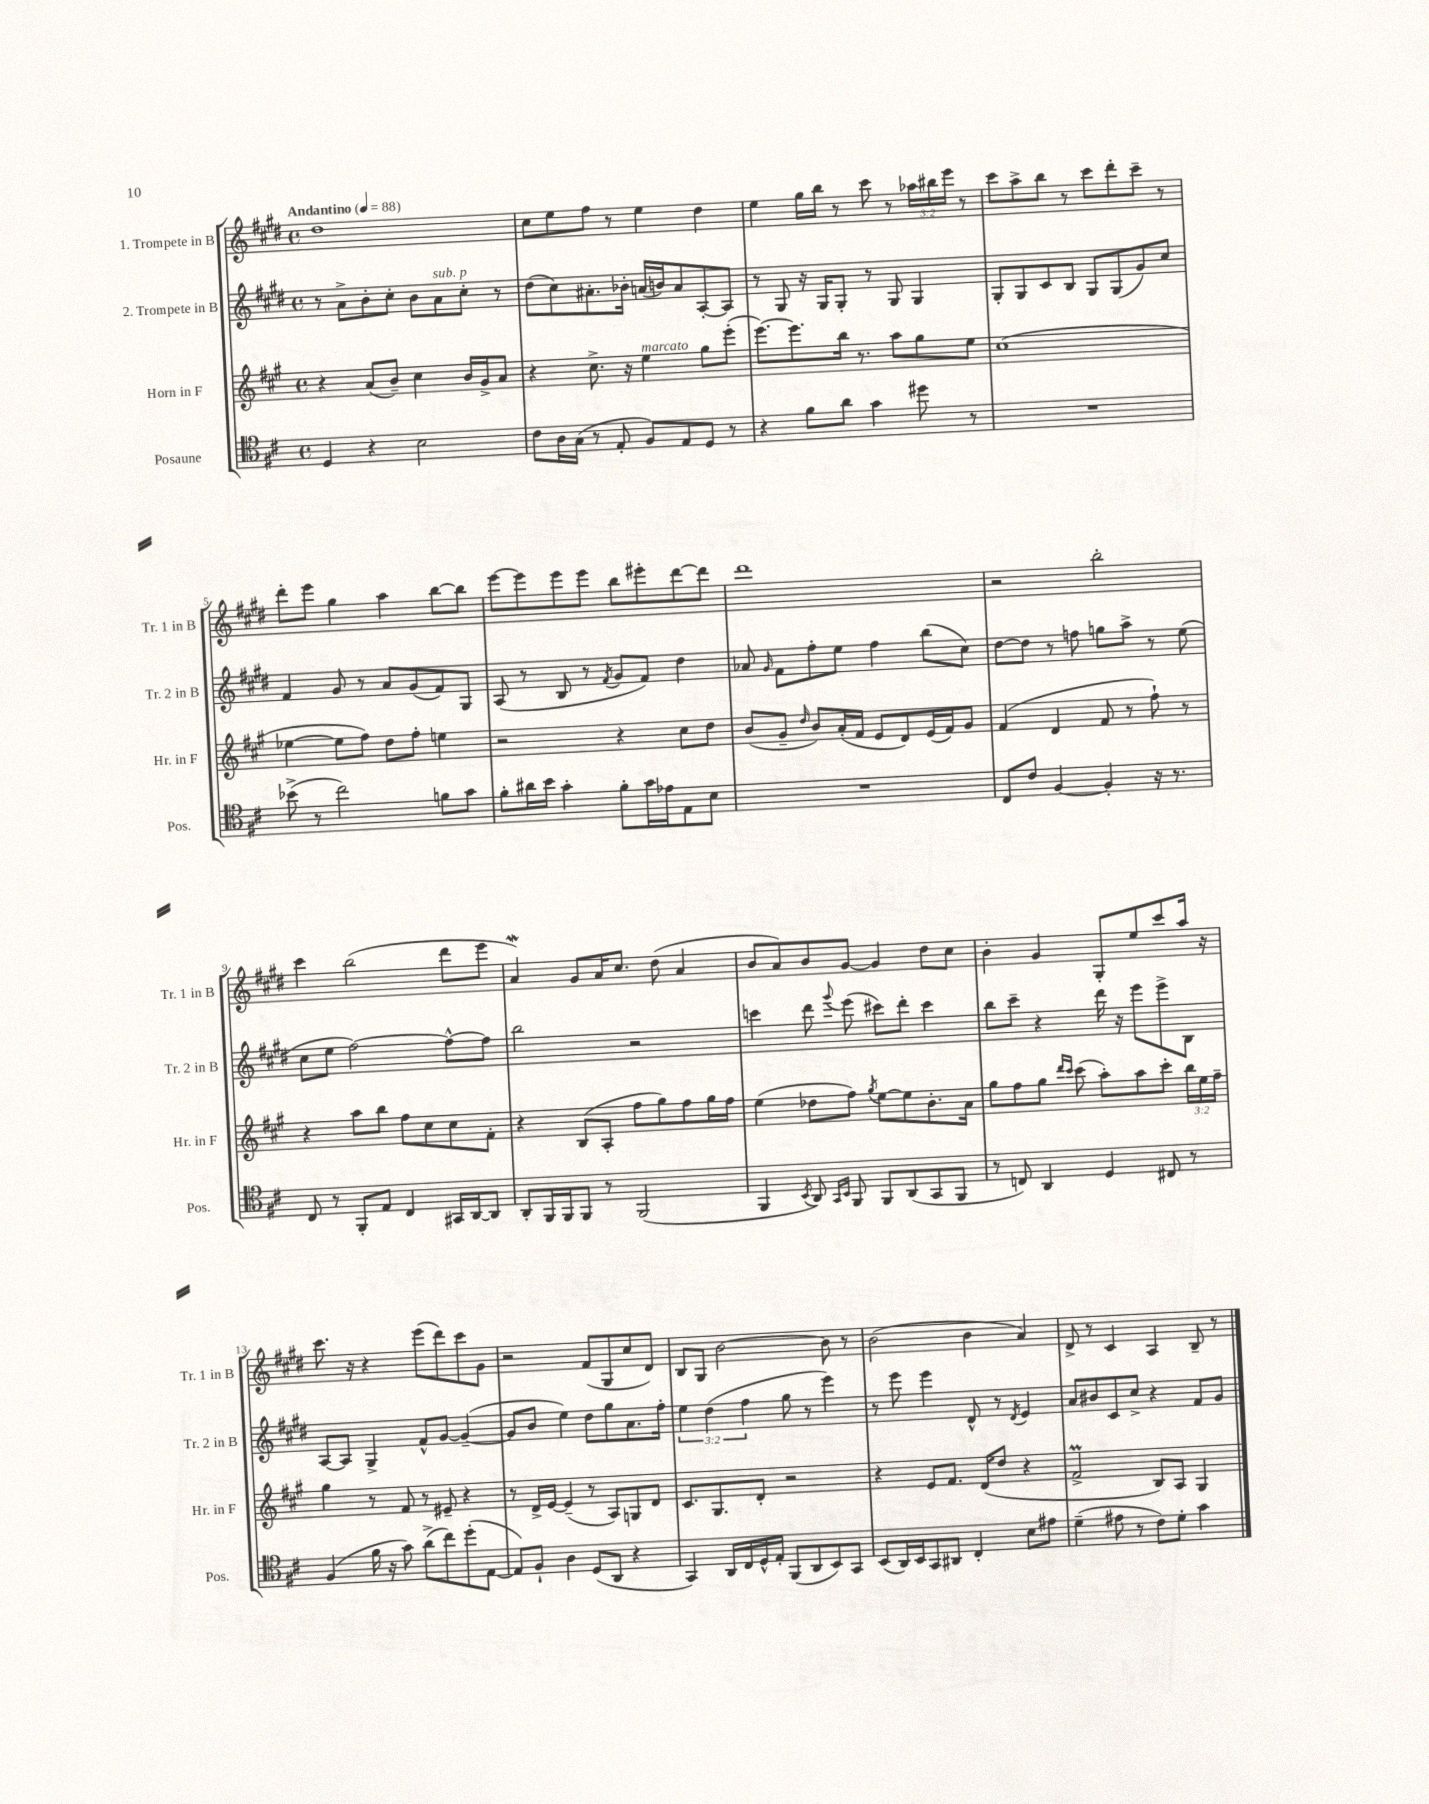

**kern	**kern	**kern	**kern
*part4	*part3	*part2	*part1
*staff4	*staff3	*staff2	*staff1
*I"Posaune	*I"Horn in F	*I"2. Trompete in B	*I"1. Trompete in B
*I'Pos.	*I'Hr. in F	*I'Tr. 2 in B	*I'Tr. 1 in B
*clefC4	*clefG2	*clefG2	*clefG2
*k[f#c#]	*k[f#c#g#]	*k[f#c#g#d#]	*k[f#c#g#d#]
*M4/4	*M4/4	*M4/4	*M4/4
*met(c)	*met(c)	*met(c)	*met(c)
*MM88	*MM88	*MM88	*MM88
=1	=1	=1	=1
!	!	!	!LO:TX:a:B:t=Andantino
4D/	4r	8r	1dd#
.	.	8a^\L	.
4r	(8a/L	8b'\	.
.	8b~/J)	8cc#'\J	.
2B\	4cc#\	8b\L	.
!	!	!LO:TX:a:i:t=sub. p	!
.	.	8a\	.
.	16b/LL	8cc#'\J	.
.	16g#^/J	.	.
.	8a/J	8r	.
=2	=2	=2	=2
8c#\L	4r	(8dd#\L	8cc#\L
16A\L	.	8cc#\)	8ee\
(16G\JJ	.	.	.
8r	8.cc#^\	8.a#X'\	8ff#\J
8E'/	.	.	8r
.	16r	16b-X'\Jk	.
!	!LO:TX:a:i:t=marcato	!	!
8F#/L)	4ee\	(16an/LL	4ee\
.	.	16bn/J)	.
8E/	.	8a/	.
8D/J	8gg#\L	[8A'/	4dd#\
8r	(8eee'\J	8A/J]	.
=3	=3	=3	=3
4r	[8.eee\L)	8r	4ee\
.	.	8G#/	.
.	8.eee\]	.	.
8f#\L	.	16r	16gg#\LL
.	.	16G#/KL	16bb\JJ
8a\J	16bb\Jk	8G#'/J	8r
.	8.r	.	.
4g\	.	8r	8ccc#\
.	8aa\L	8G#/	8r
8dd#X\	8gg#\	4G#/	24aa-X\LL
.	.	.	24bb#X\
.	.	.	24eee\JJ
8r	8ee\J	.	8r
=4	=4	=4	=4
1r	(1cc#	8G#'/L	8ccc#\L
.	.	8G#/	8aa^\
.	.	8c#/	8bb\J
.	.	8B/J	8r
.	.	8G#/L	8ccc#\L
.	.	(8G#/	8ddd#'\
.	.	8g#/)	8ccc#~\J
.	.	8cc#/J	8r
!!LO:LB:g=z
=5	=5	=5	=5
(8b-X^\	[4ee-X\	4f#/	8ddd#'\L
8r	.	.	8eee\J
2cc#\)	8ee-\L]	8g#/	4gg#\
.	8ff#\J)	8r	.
.	8dd\L	8a/L	4aa\
.	8ff#'\J	(8g#/	.
8fn\L	4een\	8f#/)	[8bb\L
8g\J	.	8G#/J	8bb\J]
=6	=6	=6	=6
8f#'\L	2r	(8A/	[8eee\L
16a#X\L	.	8r	8eee\]
16b\JJ	.	.	.
4g'\	.	8B/	8eee\
.	.	8r	8eee\J
.	.	8qf#/	.
8f#'\L	4r	8g#/L	8bb\L
16g\L	.	8f#/J)	8eee#X'\
16e-X\J	.	.	.
8E\	8cc#\L	4dd#\	[8ddd#\
8B\J	8dd\J	.	8ddd#\J]
=7	=7	=7	=7
1r	(8b/L	8a-X/	1ddd#
.	.	16qqg#/	.
.	8g#~/J	8f#\L	.
.	16qqdd/	.	.
.	8b/L)	8ff#'\	.
.	(16a'/L	8ee\J	.
.	16f#/JJ	.	.
.	8e/L	4ff#\	.
.	8d/)	.	.
.	(16e/L	(8bb\L	.
.	16f#/J)	.	.
.	8g#/J	8cc#\J)	.
=8	=8	=8	=8
8C#/L	(4f#/	[8dd#\L	2r
8c#/J	.	8dd#\J]	.
[4F#/	4d/	8r	.
.	.	8ffn\	.
4F#'/]	8f#/	8ggn\L	2bb'\
.	8r	8aa^\J	.
16r	8ff#`\)	8r	.
8.r	.	.	.
.	8r	(8ee\	.
!!LO:LB:g=z
=9	=9	=9	=9
8C#/	4r	8cc#\L	4ccc#\
8r	.	8ee\J	.
8FF#'/L	8aa\L	[2ff#\)	(2bb\
8E/J	8bb\J	.	.
4C#/	8ff#\L	.	.
.	8cc#\	.	.
16GG#X/LL	8cc#\	8ff#^^\L_	8ddd#\L
[16AA/J	.	.	.
8AA/J]	8f#'\J	8ff#\J]	8eee\J
=10	=10	=10	=10
8AA'/L	4r	2bb\	4aw/)
16FF#/L	.	.	.
16FF#/J	.	.	.
8FF#/J	(8B/L	.	8g#/L
8r	8A'/J	.	16a/K
.	.	.	8.cc#/J
(2FF#/	8ff#\L	2r	.
.	8gg#\)	.	(8dd#\
.	8ff#\	.	4a/
.	16gg#\L	.	.
.	16ff#\JJ	.	.
=11	=11	=11	=11
4FF#/	(4ee\	4cccn\	8b/L
.	.	.	8a/)
8qBB/	.	.	.
8AA/)	8dd-X\L	8ddd#\	8b/
16qqGG/LL	.	.	.
16qqBB/JJ	.	8qqggg#/	.
8FF#/	8ff#\J)	(8eee\	[8g#/J
.	8qgg#/	.	.
8FF#/L	[8ee\L	8ccc#X\L)	4g#/]
(8AA/	8ee\]	8ddd#'\J	.
8GG/	8.b'\	4ccc#\	8dd#\L
8FF#/J	.	.	8cc#\J
.	16a\Jk	.	.
=12	=12	=12	=12
8r	8gg#\L	8bb\L	4b'\
8Cn/)	8ff#\	8ccc#~\J	.
4AA/	8gg#\J	4r	4g#/
.	16qqddd/LL	.	.
.	16qqccc#/JJ	.	.
.	(8ccc#\	.	.
4D/	8aa'\L)	16ddd#\	8G#'/L
.	.	16r	.
.	8aa\	8eee\L	8ee/
8C#X/	8ccc#'\J	8eee^\	8ccc#/
8r	24bb\LL	8B\J	16aa/Jk
.	24ee\	.	.
.	.	.	16r
.	24ff#~\JJ	.	.
!!LO:LB:g=z
=13	=13	=13	=13
(4F#/	4gg#\	[8A/L	8.ccc#\
.	.	8A/J]	.
.	.	.	16r
16f#\	8r	4G#^/	4r
16r	.	.	.
8g\)	8f#/	.	.
(8a^\L	8r	8f#^^/L	(8eee\L
8cc#\)	8e#X~/	[8g#/J	8ddd#\)
(8dd'\	4r	(4g#~/_	8ccc#\
[8E\J	.	.	8g#\J
=14	=14	=14	=14
8E/L])	8r	8g#/L]	2r
8F#`/J	16d^/LL	8b/J	.
.	[16e/JJ	.	.
4A\	(4e~/]	4ee\)	.
(8D/L	8r	8dd#\L	(8f#/L
8AA/J	8A/L)	8gg#\	8G#/
4r	8Gn/	8.a\	8cc#/
.	8d/J	.	8d#/J)
.	.	16ff#'\Jk	.
=15	=15	=15	=15
4GG/)	8.c#/L	6ee\	8B/L
.	.	.	8G#/J
.	.	(6dd#\	.
.	8.G#/	.	.
16AA/LL	.	.	[2b\
16C#/	.	.	.
.	.	6ff#\	.
16D^^/	8d'/J	.	.
16E'/JJ	.	.	.
(8FF#/L	2r	8gg#\	.
8AA/	.	8r	.
8BB/)	.	4eee\)	8b\]
8GG/J	.	.	8r
=16	=16	=16	=16
(8BB/L	4r	8r	(2b\
16AA/L)	.	8eee\	.
16BB/J	.	.	.
8GG/	8e/L	4eee\	.
8AA#X/J	8.f#/J	.	.
4C#'/	.	8d#^^/	4b\
.	(16d/KL	.	.
.	8dd/J	8r	.
.	.	8qd#/	.
8B\L	4r	4e/	4a/)
8e#X\J	.	.	.
=17	=17	=17	=17
(4d~\	2f#M^/	8a/L	8d#^/
.	.	8b#X/	8r
8e#X\	.	8c#/	4c#/
8r	.	8cc#^/J	.
8c#\L)	8B/L)	4r	4A/
8d'\J	8A/J	.	.
4g\	4G#/	8f#/L	8B~/
.	.	8g#/J	8r
==	==	==	==
*-	*-	*-	*-
